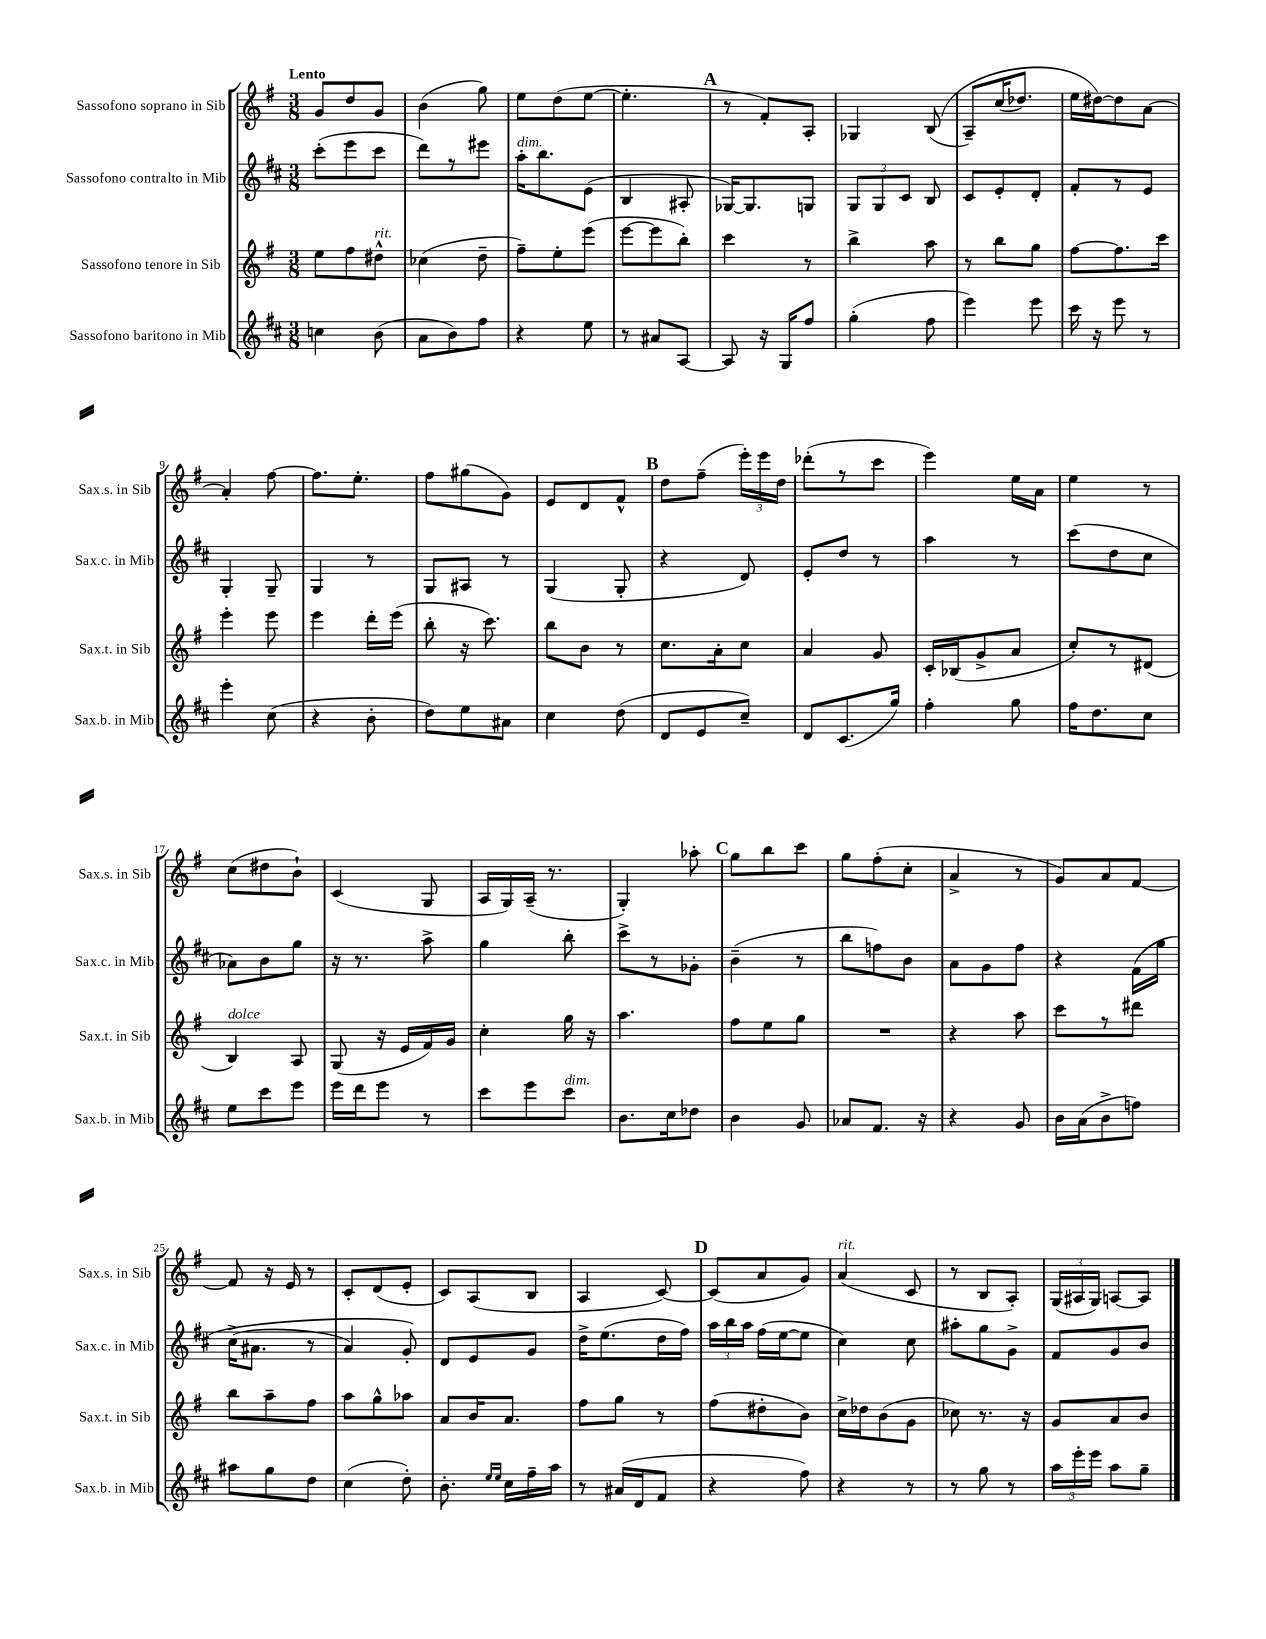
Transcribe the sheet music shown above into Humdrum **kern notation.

**kern	**kern	**kern	**kern
*staff4	*staff3	*staff2	*staff1
*clefG2	*clefG2	*clefG2	*clefG2
*k[f#c#]	*k[f#]	*k[f#c#]	*k[f#]
*M3/8	*M3/8	*M3/8	*M3/8
4cc	8ee	(8ccc#'	8g
.	8ff#	8eee	8dd
(8b	8dd#^^	8ccc#	8g
=	=	=	=
8a	(4cc-	8ddd)	(4b
8b)	.	8r	.
8ff#	8dd~	8eee#	8gg)
=	=	=	=
4r	8ff#~)	16aa'	8ee
.	.	8.bb	.
.	8ee'	.	(8dd
8ee	(8eee	(8e	[8ee
=	=	=	=
8r	[8eee	4B	4.ee']
8a#	8eee]	.	.
[8A	8bb')	8A#'	.
=	=	=	=
8A]	4ccc	[16G-)	8r
.	.	8.G-]	.
16r	.	.	8f#')
16G	.	.	.
8ff#	8r	8G	8A'
=	=	=	=
(4gg'	4bb^	12G	4G-
.	.	12G	.
.	.	12c#	.
8ff#	8aa	8B	&((8B
=	=	=	=
4eee)	8r	8c#	8A~)
.	8bb	8e'	(16cc
.	.	.	8.dd-)
8eee	8gg	8d'	.
=	=	=	=
16ccc#	[8ff#	8f#'	16ee
16r	.	.	[16dd#&)
8eee	8.ff#]	8r	8dd#]
8r	.	8e	[8a
.	16ccc	.	.
=	=	=	=
4eee'	4eee'	4G'	4a']
(8cc#	8eee	8G~	[8ff#
=	=	=	=
4r	4eee	4G	8.ff#]
.	.	.	8.ee'
8b'	16ddd'	8r	.
.	(16eee	.	.
=	=	=	=
8dd)	8bb'	8G	8ff#
8ee	16r	8A#	(8gg#
.	8.ccc)	.	.
8a#	.	8r	8g)
=	=	=	=
4cc#	8bb	(4G	8e
.	8b	.	8d
(8dd	8r	8G'	8f#^^
=	=	=	=
8d	8.cc	4r	8dd
8e	.	.	(8ff#~
.	16a'	.	.
8cc#~)	8cc	8d)	24eee')
.	.	.	24eee
.	.	.	24dd
=	=	=	=
8d	4a	8e'	(8ddd-'
(8.c#	.	8dd	8r
.	8g	8r	8ccc
16gg)	.	.	.
=	=	=	=
4ff#'	16c'	4aa	4eee)
.	(16B-	.	.
.	8g^	.	.
8gg	8a	8r	16ee
.	.	.	16a
=	=	=	=
16ff#	8cc')	(8ccc#	4ee
8.dd	.	.	.
.	8r	8dd	.
8cc#	(8d#	8cc#	8r
=	=	=	=
8ee	4B)	8a-)	(8cc
8ccc#	.	8b	8dd#
8eee	8A	8gg	8b`)
=	=	=	=
16eee	(8G	16r	(4c
16ddd	.	8.r	.
8eee	16r	.	.
.	16e	.	.
8r	16f#)	8aa^	8G
.	16g	.	.
=	=	=	=
8ccc#	4cc'	4gg	16A
.	.	.	16G)
8eee	.	.	(16A~
.	.	.	8.r
8ccc#	16gg	8bb'	.
.	16r	.	.
=	=	=	=
8.b	4.aa	8ccc#^	4G')
.	.	8r	.
16cc#	.	.	.
8dd-	.	8g-'	8aa-'
=	=	=	=
4b	8ff#	(4b~	8gg
.	8ee	.	8bb
8g	8gg	8r	8ccc
=	=	=	=
8a-	4.r	8bb	8gg
8.f#	.	8ff)	(8ff#'
.	.	8b	8cc'
16r	.	.	.
=	=	=	=
4r	4r	8a	4a^
.	.	8g	.
8g	8aa	8ff#	8r
=	=	=	=
16b	8ccc	4r	8g)
(16a	.	.	.
8b^	8r	.	8a
8ff)	8ddd#	&(16f#	[8f#
.	.	16gg	.
=	=	=	=
8aa#	8bb	(16cc#^	8f#]
.	.	8.a#	.
8gg	8aa~	.	16r
.	.	.	16e
8dd	8ff#	8r	8r
=	=	=	=
(4cc#	8aa	4a)	8c'
.	8gg^^	.	(8d
8dd')	8aa-	8g'&)	8e'
=	=	=	=
8.b'	8a	8d	8c)
.	16b	8e	(8A
16qqee	.	.	.
16qqee	.	.	.
16cc#	8.a	.	.
16ff#~	.	8g	8B
16aa	.	.	.
=	=	=	=
8r	8ff#	16dd^	4A
.	.	(8.ee	.
(16a#	8gg	.	.
16d	.	.	.
8f#	8r	16dd	[8c)
.	.	16ff#)	.
=	=	=	=
4r	(8ff#	24aa	(8c]
.	.	24bb	.
.	.	24aa	.
.	8dd#'	(16ff#	8a
.	.	[16ee	.
8ff#)	8b)	8ee]	8g)
=	=	=	=
4r	16cc^	4cc#)	(4a
.	16dd-	.	.
.	(8b	.	.
8r	8g	8cc#	8c
=	=	=	=
8r	8cc-)	8aa#'	8r
8gg	8.r	8gg	8B
8r	.	8g^	8A')
.	16r	.	.
=	=	=	=
24aa	8g	8f#	(24G
24eee'	.	.	24A#
24eee	.	.	24G)
8aa	8a	8g	[8A
8gg~	8b	8b	8A]
==	==	==	==
*-	*-	*-	*-
